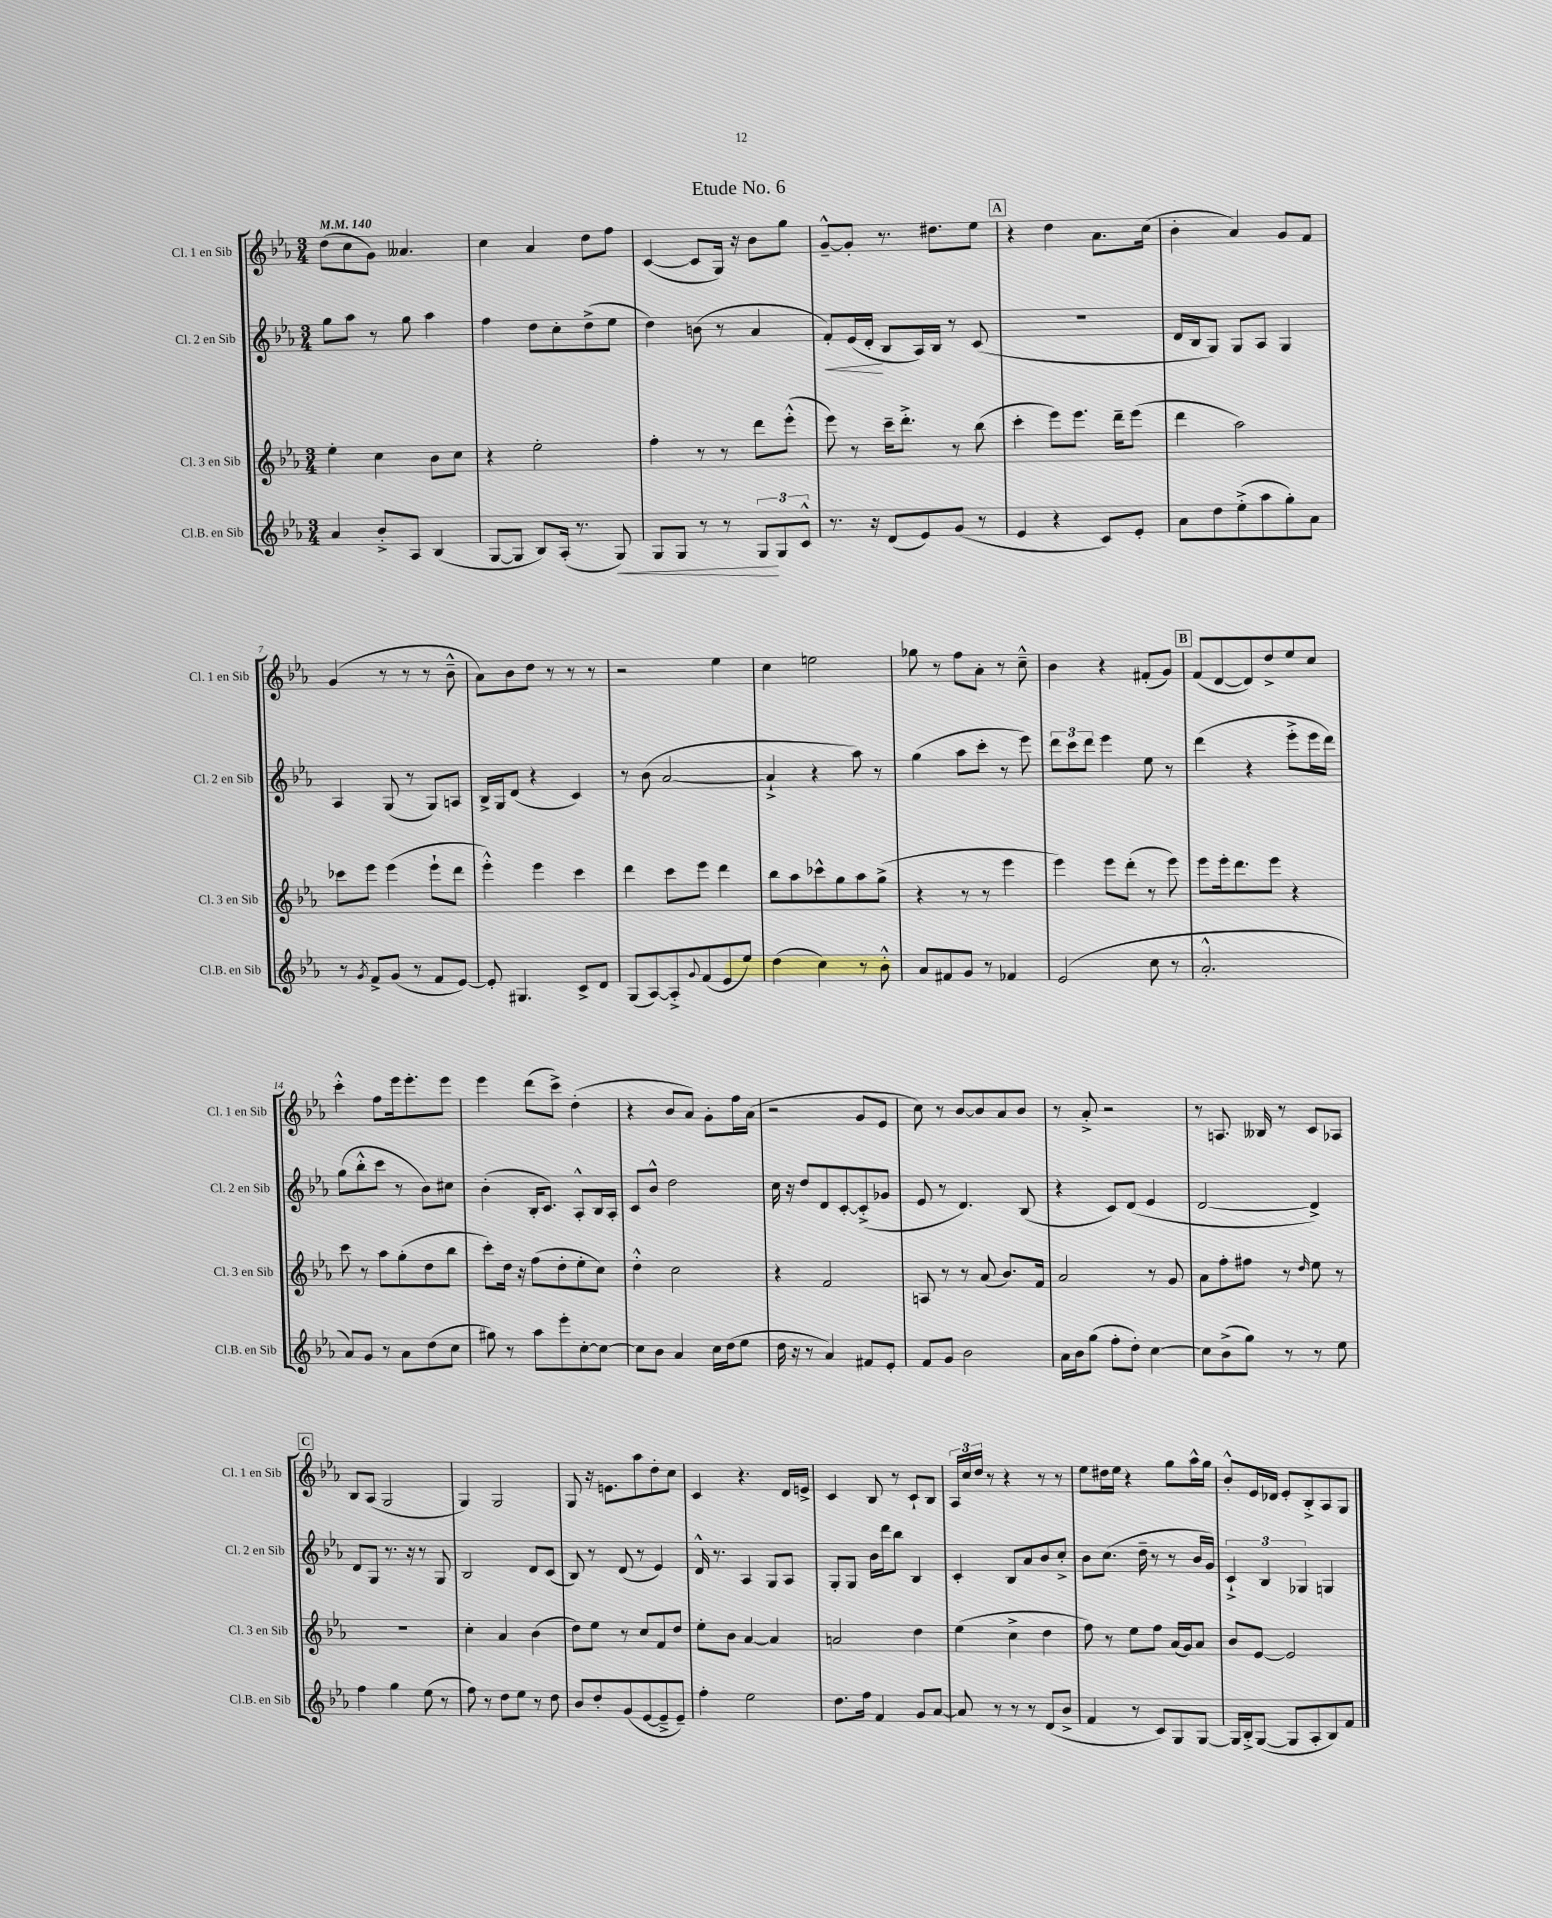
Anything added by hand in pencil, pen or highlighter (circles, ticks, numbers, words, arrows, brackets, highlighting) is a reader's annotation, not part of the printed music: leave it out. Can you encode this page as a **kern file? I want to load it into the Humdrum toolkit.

**kern	**dynam	**kern	**kern	**dynam	**kern
*part4	*part4	*part3	*part2	*part2	*part1
*staff4	*staff4	*staff3	*staff2	*staff2	*staff1
*I"Cl.B. en Sib	*	*I"Cl. 3 en Sib	*I"Cl. 2 en Sib	*	*I"Cl. 1 en Sib
*I'Cl.B. en Sib	*	*I'Cl. 3 en Sib	*I'Cl. 2 en Sib	*	*I'Cl. 1 en Sib
*clefG2	*	*clefG2	*clefG2	*	*clefG2
*k[b-e-a-]	*	*k[b-e-a-]	*k[b-e-a-]	*	*k[b-e-a-]
*M3/4	*	*M3/4	*M3/4	*	*M3/4
*MM140	*	*MM140	*MM140	*	*MM140
=1	=1	=1	=1	=1	=1
4a-/	.	4ee-'\	8gg\L	.	(8dd\L
.	.	.	8aa-\J	.	8cc\
8b-'^/L	.	4cc\	8r	.	8g\J)
8A-/J	.	.	8gg\	.	4.a--X/
(4B-/	.	8b-\L	4aa-\	.	.
.	.	8cc\J	.	.	.
=2	=2	=2	=2	=2	=2
[8G/L	.	4r	4ff\	.	4cc\
8G/J]	.	.	.	.	.
8B-/L)	.	2ee-'\	8dd\L	.	4a-/
(16A-'/Jk	.	.	8cc'\	.	.
8.r	.	.	.	.	.
.	.	.	(8dd^\	.	8dd\L
!	!LO:HP:b	!	!	!	!
8G/)	<	.	8ee-\J	.	8ff\J
=3	=3	=3	=3	=3	=3
8G/L	.	4ff'\	4dd\)	.	([4c/
8G/J	.	.	.	.	.
8r	.	8r	(8bn\	.	8c/L]
8r	.	8r	8r	.	16G/Jk)
.	.	.	.	.	16r
12G/L	.	8ddd\L	4a-/	.	8b-\L
12G/	[	.	.	.	.
.	.	(8eee-'^^\J	.	.	8gg\J
12c^^/J	.	.	.	.	.
=4	=4	=4	=4	=4	=4
!	!	!	!	!LO:HP:b	!
8.r	.	8eee-\)	8f'/L)	<	[8g~^^/L
.	.	8r	(16e-/L	.	8g'/J]
16r	.	.	16d'/JJ	.	.
(8d/L	.	16ccc~\KL	8B-/L	[	8.r
.	.	8.ddd'^\J	.	.	.
8e-/)	.	.	16A-/L)	.	.
.	.	.	16B-/JJ	.	8.dd#X\L
(8g/J	.	8r	8r	.	.
8r	.	(8bb-\	(8c/	.	8ee-\J
!!LO:REH:place=s1:t=A
=5	=5	=5	=5	=5	=5
4e-/	.	4ccc'\	2.r	.	4r
4r	.	8eee-\L)	.	.	4dd\
.	.	8.eee-\J	.	.	.
8c/L)	.	.	.	.	8.a-\L
.	.	16ddd~\KL	.	.	.
8e-'/J	.	(8eee-\J	.	.	.
.	.	.	.	.	(16cc\Jk
=6	=6	=6	=6	=6	=6
8a-\L	.	4ddd\	16d/LL	.	4b-'\
.	.	.	16B-/J	.	.
8dd\	.	.	8G/J)	.	.
(8ee-'^\	.	2aa-\)	8G/L	.	4a-/)
8aa-\	.	.	8A-/J	.	.
8gg'\)	.	.	4G/	.	8g/L
8a-\J	.	.	.	.	8f/J
!!LO:LB:g=z
=7	=7	=7	=7	=7	=7
8r	.	8ccc-X\L	4A-/	.	(4g/
8qg/	.	.	.	.	.
8f^/L	.	8eee-\J	.	.	.
(8g/J	.	(4eee-\	(8G/	.	8r
8r	.	.	8r	.	8r
8f/L	.	8eee-`\L	8G/L)	.	8r
[8e-/J)	.	8ddd\J	8An/J	.	8b-~^^\
=8	=8	=8	=8	=8	=8
8e-'/]	.	4eee-'^^\)	16B-^/LL	.	8a-\L)
.	.	.	16G/J	.	.
4.G#X/	.	.	(8d/J	.	8b-\
.	.	4eee-\	4r	.	8dd\J
.	.	.	.	.	8r
8c^/L	.	4ccc\	4c/)	.	8r
8d/J	.	.	.	.	8r
=9	=9	=9	=9	=9	=9
(8G/L	.	4ddd\	8r	.	2r
[8A-/)	.	.	(8b-\	.	.
8A-'^/]	.	8ccc\L	[2a-/	.	.
8qqg/	.	.	.	.	.
(8f/	.	8eee-\J	.	.	.
8e-/	.	4ddd\	.	.	4ee-\
8ee-/J)	.	.	.	.	.
=10	=10	=10	=10	=10	=10
(4dd\	.	8bb-\L	4a-`^/]	.	4cc\
.	.	8aa-\	.	.	.
4cc\)	.	8ccc-X^^\	4r	.	2een\
.	.	8gg\	.	.	.
8r	.	8aa-\	8aa-\)	.	.
8b-'^^\	.	(8gg^\J	8r	.	.
=11	=11	=11	=11	=11	=11
8a-/L	.	4r	(4gg\	.	8gg-X\
8f#X/	.	.	.	.	8r
8g/J	.	8r	8aa-\L	.	8ff\L
8r	.	8r	8ccc'\J	.	8a-'\J
4f-X/	.	4eee-\	8r	.	8r
.	.	.	8eee-\)	.	8cc~^^\
=12	=12	=12	=12	=12	=12
(2e-/	.	4eee-\)	12ddd\L	.	4b-\
.	.	.	12ccc\	.	.
.	.	.	12ddd\J	.	.
.	.	8eee-\L	4eee-\	.	4r
.	.	(8ddd'\J	.	.	.
8cc\	.	8r	8ee-\	.	(8f#X'/L
8r	.	8eee-\)	8r	.	8g/J)
!!LO:REH:place=s1:t=B
=13	=13	=13	=13	=13	=13
2.a-'^^/	.	8eee-\L	(4ddd\	.	(8f/L
.	.	16eee-'\k	.	.	[8d/
.	.	8.ddd\	.	.	.
.	.	.	4r	.	8d/])
.	.	8eee-\J	.	.	8dd^/
.	.	4r	8eee-'^\L	.	8ee-/
.	.	.	16eee-\L	.	8cc/J
.	.	.	16ddd\JJ)	.	.
!!LO:LB:g=z
=14	=14	=14	=14	=14	=14
8a-/L)	.	8ccc\	(8gg\L	.	4ccc'^^\
8g/J	.	8r	8bb-'^^\	.	.
8r	.	8aa-\L	8ccc\J	.	8ff\L
8a-\L	.	(8gg'\	8r	.	16eee-\k
.	.	.	.	.	8.eee-'\
(8dd\	.	8dd\	8b-\L)	.	.
8cc\J	.	8bb-\J	8cc#X\J	.	8eee-\J
=15	=15	=15	=15	=15	=15
8gg#X\)	.	8ccc'\L)	(4b-'\	.	4eee-\
8r	.	16dd\Jk	.	.	.
.	.	16r	.	.	.
8aa-\L	.	(8ff\L	16B-'/KL	.	(8ddd\L
.	.	.	8.c/J)	.	.
8eee-'\	.	8dd'\	.	.	8ccc^\J)
[8cc'\	.	8ee-'\	8A-'^^/L	.	(4dd'\
8cc\J_	.	8cc\J)	16B-/L	.	.
.	.	.	16A-'/JJ	.	.
=16	=16	=16	=16	=16	=16
8cc\L]	.	4dd'^^\	8c/L	.	4r
8b-\J	.	.	8b-^^/J	.	.
4a-/	.	2cc\	2dd\	.	8b-/L
.	.	.	.	.	8a-/J)
16cc\LL	.	.	.	.	8g'\L
(16dd\J	.	.	.	.	.
8ee-\J	.	.	.	.	16ff\L
.	.	.	.	.	(16a-\JJ
=17	=17	=17	=17	=17	=17
16dd\	.	4r	16cc\	.	2r
16r	.	.	16r	.	.
8r	.	.	8dd/L	.	.
4a-/)	.	2f/	8d/	.	.
.	.	.	[8c'/	.	.
8f#X/L	.	.	(8c'^/]	.	8g/L
8e-'/J	.	.	8g-X/J	.	8e-/J
=18	=18	=18	=18	=18	=18
8f/L	.	8An/	8e-/	.	8cc\)
8g/J	.	8r	8r	.	8r
2b-\	.	8r	4.d/)	.	[8b-/L
.	.	(8a-/	.	.	8b-/]
.	.	8.b-/L)	.	.	8a-/
.	.	.	(8B-/	.	8b-/J
.	.	16f/Jk	.	.	.
=19	=19	=19	=19	=19	=19
16a-\LL	.	2a-/	4r	.	8r
16b-\J	.	.	.	.	.
(8gg\J	.	.	.	.	8a-'^/
8ff'\L	.	.	8c/L)	.	2r
8dd'\J)	.	.	(8d/J	.	.
[4cc\	.	8r	4e-/	.	.
.	.	8g/	.	.	.
=20	=20	=20	=20	=20	=20
8cc\L]	.	8a-\L	[2d/	.	8r
(8b-^\	.	8ff'\	.	.	8.An/
8gg\J)	.	8ff#X\J	.	.	.
.	.	.	.	.	16B--X/
8r	.	8r	.	.	8r
.	.	16qqdd/	.	.	.
8r	.	8ee-\	4d^/])	.	8c/L
8ee-\	.	8r	.	.	8A-X/J
!!LO:LB:g=z
!!LO:REH:place=s1:t=C
=21	=21	=21	=21	=21	=21
4ff\	.	2.r	8d/L	.	8B-/L
.	.	.	8G/J	.	(8A-/J
4gg\	.	.	8.r	.	2G/
.	.	.	16r	.	.
(8ee-\	.	.	8r	.	.
8r	.	.	8G/	.	.
=22	=22	=22	=22	=22	=22
8ff\)	.	4cc'\	2B-/	.	4G/)
8r	.	.	.	.	.
8dd\L	.	4a-/	.	.	2G/
8ee-\J	.	.	.	.	.
8r	.	(4b-\	8d/L	.	.
8dd\	.	.	(8c/J	.	.
=23	=23	=23	=23	=23	=23
8b-/L	.	8dd\L)	8B-/)	.	8G/
8dd'/	.	8ee-\J	8r	.	16r
.	.	.	.	.	8.en\L
(8g/	.	8r	(8d/	.	.
[8e-/	.	8cc/L	8r	.	8aa-\
8e-~^/]	.	8f/	4e-/)	.	8dd'\
8e-~/J)	.	8dd/J	.	.	8cc\J
=24	=24	=24	=24	=24	=24
4ff'\	.	8ee-'\L	16d^^/	.	4c/
.	.	.	8.r	.	.
.	.	8b-\J	.	.	.
2ee-\	.	[4a-/	4A-/	.	4.r
.	.	4a-/]	8G/L	.	.
.	.	.	8A-/J	.	16d/LL
.	.	.	.	.	16en^/JJ
=25	=25	=25	=25	=25	=25
8.dd\L	.	2an/	8G'/L	.	4c/
.	.	.	8G/J	.	.
16ff\Jk	.	.	.	.	.
4f/	.	.	16b-\LL	.	8B-/
.	.	.	16ddd\J	.	.
.	.	.	8bb-\J	.	8r
8g/L	.	4dd\	4B-/	.	8c`/L
[8a-/J	.	.	.	.	8B-/J
=26	=26	=26	=26	=26	=26
8a-/]	.	(4ee-\	4c'/	.	24A-/LL
.	.	.	.	.	24cc/
.	.	.	.	.	24dd/JJ
8r	.	.	.	.	8r
8r	.	4cc^\	8B-/L	.	4r
8r	.	.	8a-/	.	.
(8d/L	.	4dd\	8b-/	.	8r
8b-^/J	.	.	8cc'^/J	.	8r
=27	=27	=27	=27	=27	=27
4f/	.	8ff\)	8b-\L	.	8ee-\L
.	.	8r	(8.cc\J	.	16dd#X\L
.	.	.	.	.	16ee-\JJ
8r	.	8ee-\L	.	.	4r
.	.	.	16dd~\	.	.
8c/L)	.	8ff\J	8r	.	.
8G/	.	(16a-/LL	8r	.	8gg\L
.	.	16g/J)	.	.	.
[8G/J	.	8a-/J	16b-/LL	.	16aa-^^\L
.	.	.	16g/JJ)	.	16gg\JJ
=28	=28	=28	=28	=28	=28
16G/LL]	.	8b-/L	6c`^/	.	8b-'^^/L
16B-'^/J	.	.	.	.	.
([8G/J	.	[8e-/J	.	.	16e-/L
.	.	.	6B-/	.	.
.	.	.	.	.	16d-X/JJ
8G/L]	.	2e-/]	.	.	8e-'/L
.	.	.	6G-X/	.	.
8A-'/	.	.	.	.	8B-'^/
8B-/)	.	.	4Gn/	.	8A-/
8f/J	.	.	.	.	8G/J
==	==	==	==	==	==
*-	*-	*-	*-	*-	*-
